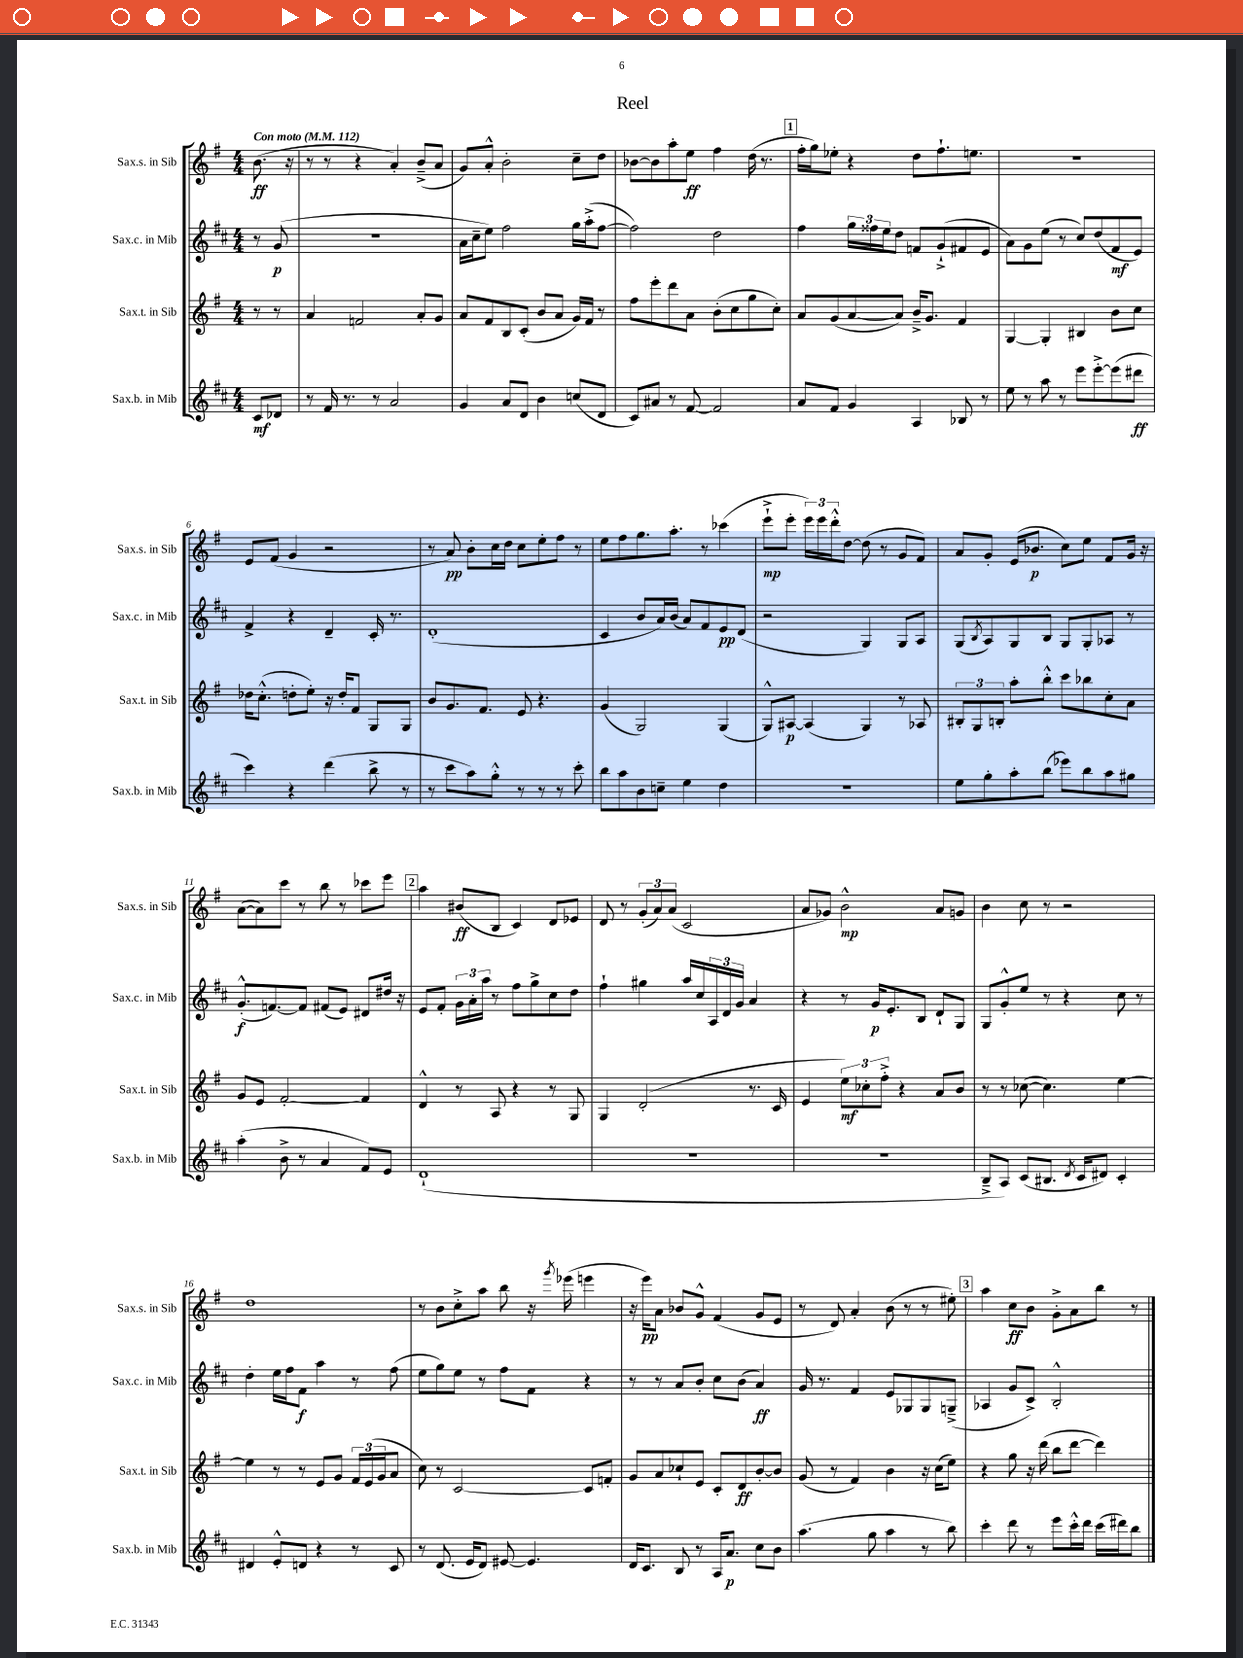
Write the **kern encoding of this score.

**kern	**kern	**kern	**kern
*staff4	*staff3	*staff2	*staff1
*clefG2	*clefG2	*clefG2	*clefG2
*k[f#c#]	*k[f#]	*k[f#c#]	*k[f#]
*M4/4	*M4/4	*M4/4	*M4/4
*MM112	*MM112	*MM112	*MM112
8c#/L	8r	8r	(8.b\
8d-/J	8r	(8g/	.
.	.	.	16r
=	=	=	=
8r	4a/	1r	8r
16f#/	.	.	8r
8.r	.	.	.
.	2f/	.	4r
8r	.	.	.
2a/	.	.	4a'/)
.	8a'/L	.	(8b~^/L
.	8g/J	.	8a/J
=	=	=	=
4g/	8a/L	16a\LL	8g/L)
.	.	16cc#~\J	.
.	8f#/	8ee\J)	8a'^^/J
8a/L	8B/	2ff#\	2b'\
8d/J	(8c'/J	.	.
4b\	8b/L	.	.
.	8a/J	.	.
(8cc/L	16g/LL)	16gg\LL	8cc~\L
.	16f#/JJ	(16aa'^\J	.
8d/J	8r	[8ff#\J	8dd\J
=	=	=	=
8c#/L)	8ff#\L	2ff#\])	[8b-\L
8a#/J	8eee'\	.	8b-\]
8r	8ddd\	.	8aa'\
[8f#/	8a\J	.	8ee\J
2f#/]	(8b'\L	2dd\	4ff#\
.	8cc\	.	.
.	8gg\	.	(16dd\
.	.	.	8.r
.	8cc'\J)	.	.
=	=	=	=
8a/L	8a/L	4ff#\	16ff#'\LL
.	.	.	16gg\J)
8f#/J	(8g/	.	8ee-'\J
4g/	[8a/	24gg\LL	4r
.	.	24ff##\	.
.	.	24ee\J	.
.	8a/]J)	8dd\J	.
4A/	16b~^/LK	8f/L	8dd\L
.	8.g/J	.	.
.	.	(8g`^/	8.ff#`\
8B-/	4f#/	8f#/	.
.	.	.	8.ee\J
8r	.	8e/J	.
=	=	=	=
8ee\	[4G/	8a\L)	1r
8r	.	8g\	.
8aa\	4G'/]	(8ee\J	.
8r	.	8r	.
8eee\L	4B#/	8cc#/L)	.
[8eee'^\	.	(8dd/	.
(8eee\]	8b\L	8f#/	.
8ddd#\J	8cc\J	8e/J)	.
=	=	=	=
4ccc#\)	16dd-\LK	4f#^/	8e/L
.	(8.cc'^^\J	.	.
.	.	.	(8f#/J
4r	8dd'\L	4r	4g/
.	8ee'\J)	.	.
(4ddd\	16r	4d~/	2r
.	16dd'/LK	.	.
.	8f#/J	.	.
8bb^\	8G/L	16c#'/	.
.	.	8.r	.
8r	8G/J	.	.
=	=	=	=
8r	8b/L	(1d'	8r
8ccc#\L	8.g/	.	8a/)
8aa\)	.	.	8b'\L
.	8.f#/J	.	.
8gg'^^\J	.	.	16cc\L
.	.	.	16dd\JJ
8r	8e/	.	8cc\L
8r	4.r	.	8ee'\
8r	.	.	8ff#\J
8ccc#'\	.	.	8r
=	=	=	=
8bb\L	(4g/	4c#/	8ee\L
8aa\	.	.	8ff#\
8b\	2G/)	8b/L	8.gg\
8cc~\J	.	16a/L)	.
.	.	(16b/JJ	8.aa'\J
4ee\	.	8a/L)	.
.	.	8f#/	8r
4dd\	(4G/	8e/	(4ccc-\
.	.	(8d/J	.
=	=	=	=
1r	8G^^/L)	2r	8eee`^\L
.	[8A#/J	.	8eee'\J
.	(4A#/]	.	24eee\LL)
.	.	.	24eee\
.	.	.	24ddd'^^\J
.	.	.	[8dd\J
.	4G/)	4G/)	(8dd\]
.	.	.	8r
.	8r	8G/L	8g/L
.	8A-/	8A/J	8f#/J)
=	=	=	=
8ee\L	12B#'/L	(8G/L	8a/L
.	12G/	.	.
.	.	8qB/	.
8gg'\	.	8A/)	8g'/J
.	12B'/J	.	.
8aa'\	8aa'\L	8G/	(16e/LK
.	.	.	8.b-/J
(8bb\J	8bb'^^\J	8B/J	.
8eee-\L)	8ccc\L	8G/L	8cc\L)
8bb\	8bb-\	8G'/	8ee\J
8aa\	8cc'\	8A-/J	8f#/L
8gg#\J	8a\J	8r	16g/Jk
.	.	.	16r
=	=	=	=
(4aa'\	8g/L	(8.g'^^/L	([8a\L
.	8e/J	.	8a\])
.	.	[8.f/)	.
8b^\	[2f#'/	.	8ccc\J
8r	.	8f/]J	8r
4a/	.	(8f#/L	8bb\
.	.	8e/J)	8r
8f#/L)	4f#/]	8d#/L	8ccc-\L
8e/J	.	16dd#/Jk	8eee\J
.	.	16r	.
=	=	=	=
(1d`	4d^^/	8e/L	4aa\
.	.	8f#'/J	.
.	8r	24g\LL	(8b#/L
.	.	24a'\	.
.	.	24aa\JJ	.
.	8A/	8r	8B/J
.	4r	8ff#\L	4c/)
.	.	8gg^\	.
.	8r	8cc#\	8d/L
.	8G/	8dd\J	8e-/J
=	=	=	=
1r	4G/	4ff#`\	8d/
.	.	.	8r
.	(2d'/	4gg#\	(12g'/L
.	.	.	12a/)
.	.	.	(12a/J
.	.	16aa/LL	2c/
.	.	16cc#/	.
.	.	24A/	.
.	.	24d/	.
.	.	24g/JJ	.
.	8.r	4a/	.
.	16c/	.	.
=	=	=	=
1r	4e/	4r	8a/L
.	.	.	8g-/J)
.	12ee\L)	8r	2b^^\
.	12cc-'\	.	.
.	.	16g/LK	.
.	12ff#'^\J	.	.
.	.	8.e'/	.
.	4r	.	.
.	.	8B/J	.
.	8a/L	8d`/L	8a/L
.	8b/J	8G/J	8g/J
=	=	=	=
8B~^/L	8r	8G/L	4b\
8A/J)	8r	8g'^^/	.
(8c#/L	([8cc-\	8ee/J	8cc\
8.B#/J	4.cc-\])	8r	8r
.	.	4r	2r
8qd/	.	.	.
16c#/LK	.	.	.
8d#/J)	.	.	.
4c#'/	[4ee\	8cc#\	.
.	.	8r	.
=	=	=	=
4d#/	4ee\]	4dd'\	1dd
8e'^^/L	8r	16ee\LL	.
.	.	16ff#\J	.
8d/J	8r	8f#\J	.
4r	8e/L	4aa\	.
.	8g/J	.	.
8r	24f#/LL	8r	.
.	(24e/	.	.
.	24g/J	.	.
8c#/	8a/J	(8ff#\	.
=	=	=	=
8r	8cc\)	8ee\L	8r
(8.d/	8r	8gg\)	8b\L
.	[2c/	8ee\J	8cc'^\
16e/LK	.	.	.
8d/J)	.	8r	8aa\J
[8e#/	.	8ff#\L	8bb\
4.e#/]	.	8f#\J	16r
.	.	.	8qggg/
.	.	.	(16eee-\
.	8c/]L	4r	4eee\
.	8f'/J	.	.
=	=	=	=
16d/LK	8g/L	8r	16r
8.c#/J	.	.	16eee\LK)
.	8a/	8r	8a\J
8B/	8cc-`/	8a/L	8b-/L
8r	8e/J	8b'/J	8g^^/J
16A/LK	8c'/L	8cc#\L	(4f#/
8.a/J	.	.	.
.	8d/	(8b\J	.
8cc#\L	[8b'/	4a/)	8g/L
8b\J	8b/]J	.	8e/J
=	=	=	=
(4.aa\	(8g/	16g/	8r
.	.	8.r	.
.	8r	.	8d/)
.	4f#/)	4f#/	4a'/
8gg\	.	.	.
4aa\	4b\	8e/L	(8b\
.	.	8G-/	8r
8r	16r	8G-/	8r
.	(16cc\LK	.	.
8bb\)	8ee\J)	(8G~^/J	8ee#'\)
=	=	=	=
4ccc#'\	4r	4A-/	4aa\
8ddd\	8gg\	8g/L	8cc\L
8r	16r	8c#^/J)	8b\J
.	(16ddd\	.	.
8eee\L	8bb\L	2B'^^/	8g'^\L
16ccc#'^^\L	[8ddd\J	.	8a\
16ddd\JJ	.	.	.
(16ccc#\LL	4ddd\])	.	8bb\J
16ddd#\J)	.	.	.
8bb\J	.	.	8r
==	==	==	==
*-	*-	*-	*-
